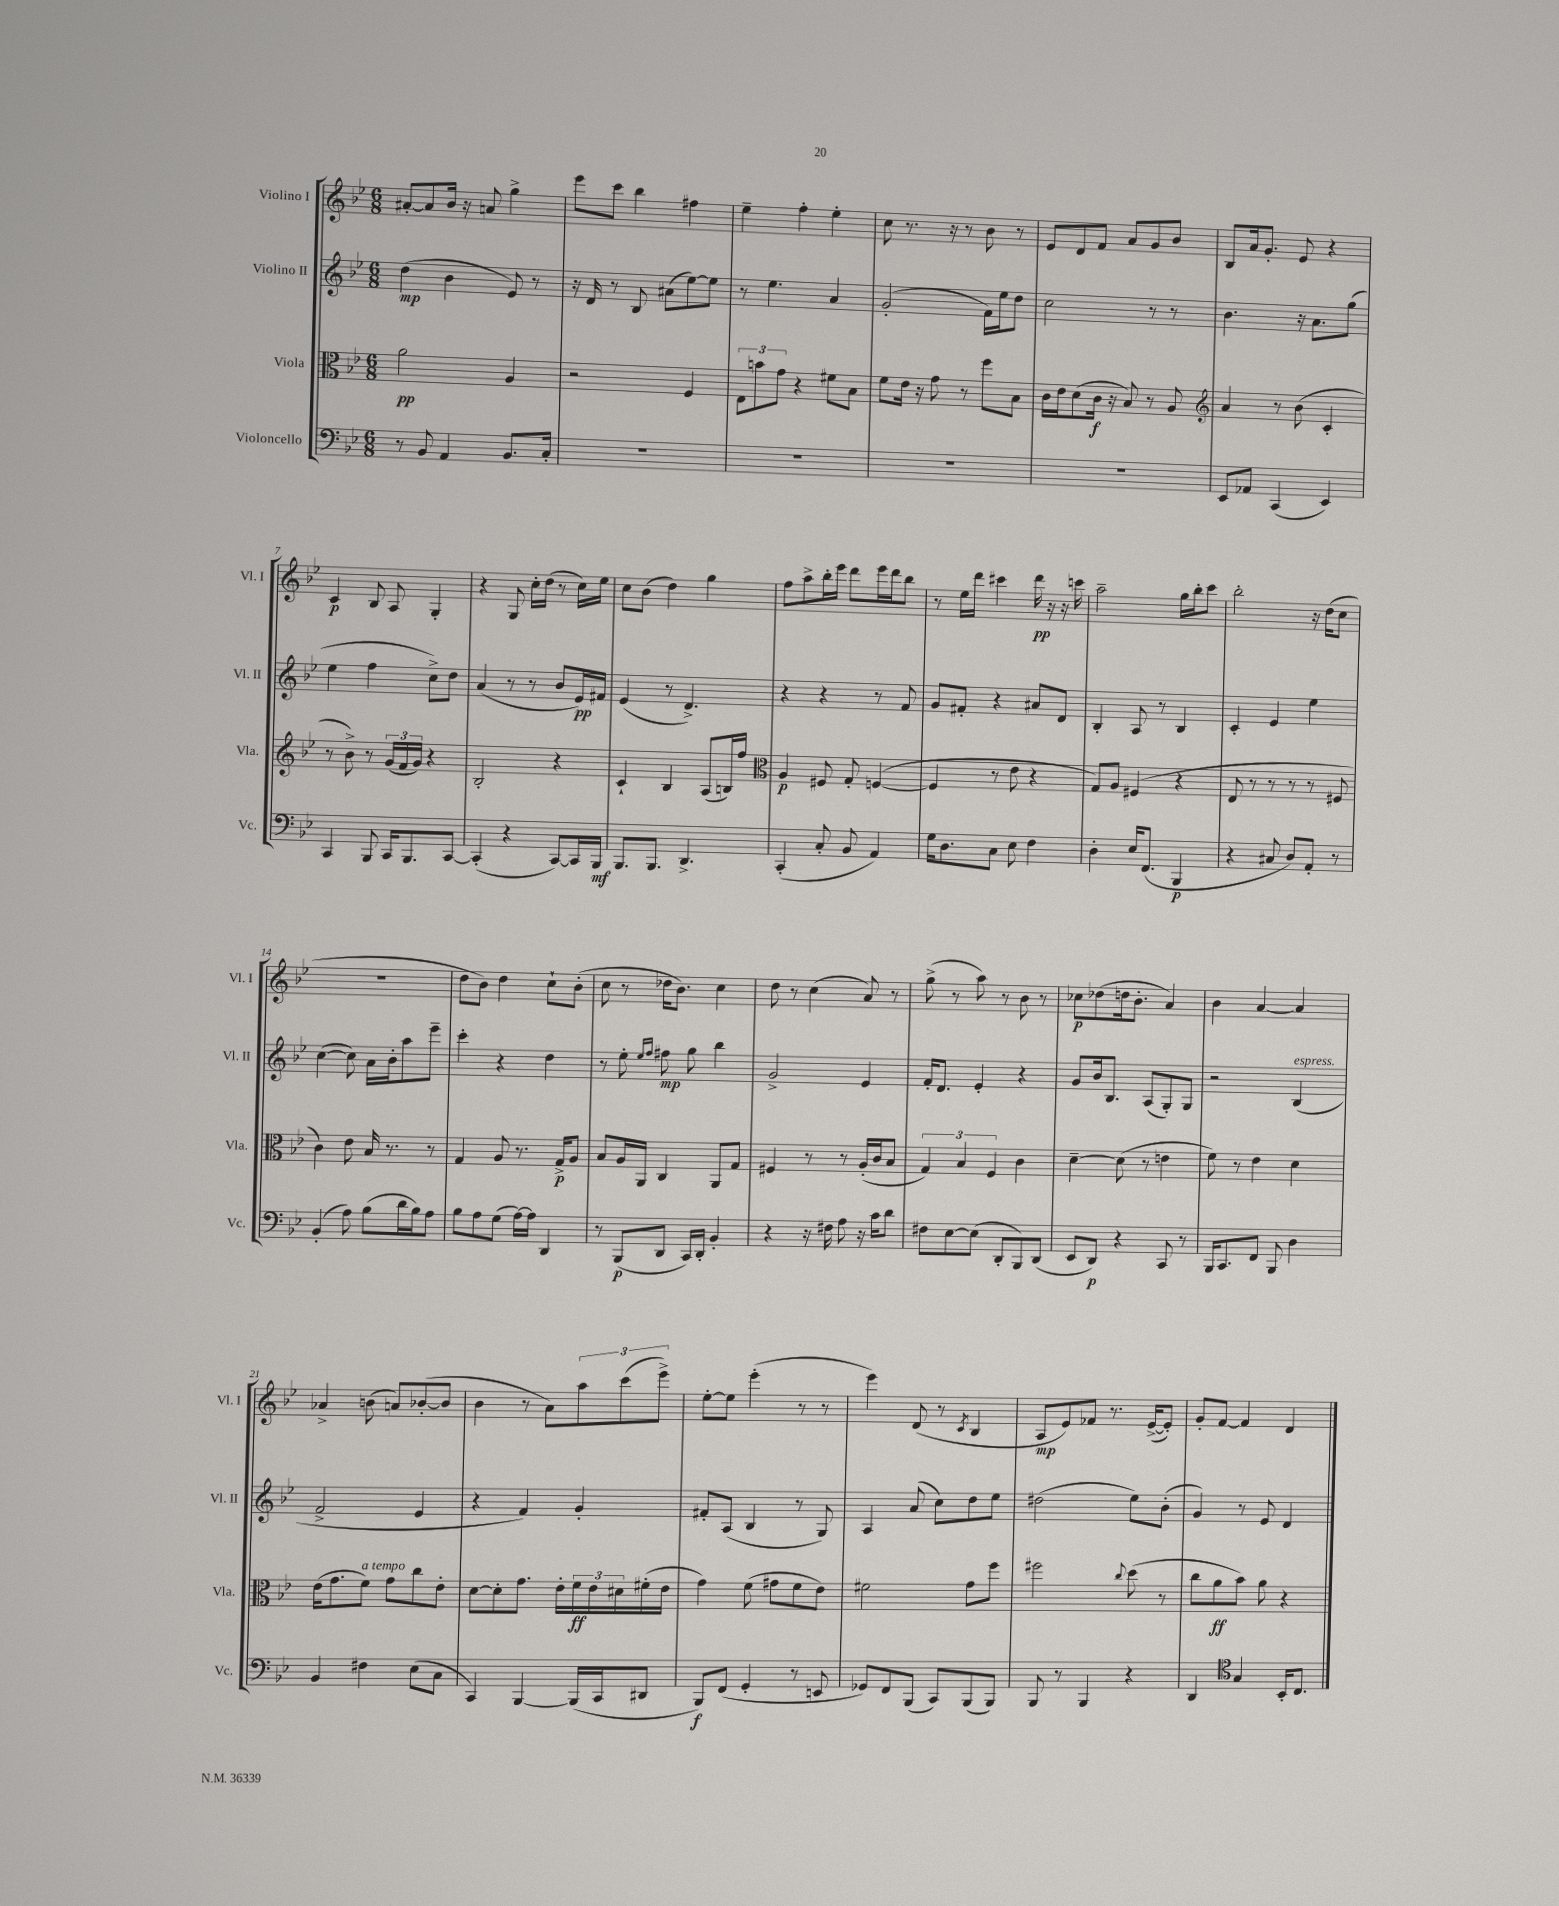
<<
\new StaffGroup <<
\new Staff = "s0" \with { instrumentName = "Violino I" shortInstrumentName = "Vl. I" } {
    \clef treble \key bes \major \numericTimeSignature \time 6/8
    ais'8~-. ais'8 bes'16 r16 a'8 g''4-> |
    ees'''8 c'''8 bes''4 fis''4 |
    ees''4-- f''4-. ees''4-. |
    c''8 r8. r16 r8 bes'8 r8 |
    ees'8 d'8 f'8 a'8 g'8 bes'8 |
    bes8 a'16 g'8.-. ees'8 r4 |
    c'4\p bes8 a8 g4-. |
    r4 g8 c''16-. d''16( r8 c''16) ees''16 |
    c''8 bes'8( d''4) g''4 |
    f''8 a''8-> bes''16-. ees'''16 d'''8 ees'''16 d'''16 bes''8 |
    r8 ees''16 d'''16 cis'''4 d'''16\pp r16 r16 c'''16 |
    a''2-- g''16 bes''16-. c'''8 |
    bes''2-. r16 d''16( c''8 |
    R2. |
    d''8 bes'8) d''4 c''8-! bes'8-.( |
    c''8 r8 des''16 bes'8.) c''4 |
    d''8 r8 c''4( a'8) r8 |
    g''8->( r8 a''8) r8 bes'8 r8 |
    ces''8\p des''8( d''16 bes'8.-. a'4) |
    bes'4 a'4~ a'4 |
    aes'4-> b'8( a'8) bes'8~-.( bes'8 |
    bes'4 r8 a'8) \tuplet 3/2 { a''8 c'''8( ees'''8->) } |
    ees''8~-. ees''8 ees'''4-.( r8 r8 |
    ees'''4) d'8( r8 \acciaccatura { c'8 } bes4 |
    a8\mp ees'8) fes'8 r8. ees'16~->( ees'8-.) |
    g'8-. f'8~ f'4 d'4 \bar "|." |
}
\new Staff = "s1" \with { instrumentName = "Violino II" shortInstrumentName = "Vl. II" } {
    \clef treble \key bes \major \numericTimeSignature \time 6/8
    d''4\mp( bes'4 ees'8) r8 |
    r16 d'16 r8 bes8 ais'8( ees''8~) ees''8 |
    r8 ees''4. a'4 |
    g'2-.( f'16) ees''16 d''8 |
    c''2 r8 r8 |
    bes'4. r16 a'8. g''8( |
    ees''4 f''4 c''8->) d''8 |
    a'4( r8 r8 bes'8 ees'16\pp) fis'16 |
    ees'4( r8 d'4.->) |
    r4 r4 r8 f'8 |
    g'8 fis'8-. r4 ais'8 d'8 |
    bes4-. a8 r8 bes4 |
    c'4-. ees'4 ees''4 |
    c''4~( c''8) a'16 bes'16-. a''8 ees'''8-- |
    c'''4-. r4 d''4 |
    r8 ees''8-. \grace { ees''16 f''16 } fis''8\mp g''8 bes''4 |
    g'2-> ees'4 |
    f'16-. d'8. ees'4-. r4 |
    g'8 bes'16 bes8. a8( g8-.) g8 |
    r2 bes4^\markup { \italic "espress." }( |
    f'2-> ees'4 |
    r4 f'4) g'4-. |
    fis'8-. a8( bes4 r8 g8) |
    a4 a'8( c''8) d''8 ees''8 |
    dis''2( ees''8) bes'8-.( |
    g'4) r8 ees'8 d'4 \bar "|." |
}
\new Staff = "s2" \with { instrumentName = "Viola" shortInstrumentName = "Vla." } {
    \clef alto \key bes \major \numericTimeSignature \time 6/8
    a'2\pp a4 |
    r2 f4 |
    \tuplet 3/2 { ees8 b'8 g'8 } r4 fis'8 bes8 |
    f'8 ees'16 r16 g'8 r8 f''8 bes8 |
    c'16 ees'16 d'8( c'16\f r16 bes8) r8 a8 |
    \clef treble a'4 r8 bes'8( c'4-. |
    r8 bes'8->) r8 \tuplet 3/2 { g'16( f'16 g'16) } r4 |
    bes2-. r4 |
    c'4-! bes4 a8( b16) f''16 |
    \clef alto a4\p fis8 g8-. f4~( |
    f4 r8 ees'8 r4 |
    g8) a8 fis4( r4 |
    ees8 r8 r8 r8 r8 fis8 |
    c'4) ees'8 bes16 r8. r8 |
    g4 a8 r8. g16->\p a8 |
    bes8 a16 a,16 c4 a,8 g8 |
    fis4 r8 r8 a16-.( c'16 bes8 |
    \tuplet 3/2 { g4) bes4 f4 } c'4 |
    d'4~-- d'8( r8 e'4 |
    f'8) r8 ees'4 d'4 |
    ees'16( g'8. f'8^\markup { \italic "a tempo" }) g'8 c''8 ees'8-. |
    d'8~ d'8-. g'8. ees'16-. \tuplet 3/2 { f'16\ff ees'16 dis'16 } fis'16-.( ees'16 |
    g'4) f'8( gis'8 f'8 ees'8) |
    fis'2 g'8 f''8 |
    fis''2 \appoggiatura { c''8 } d''8( r8 |
    c''8 a'8\ff bes'8) a'8 r4 \bar "|." |
}
\new Staff = "s3" \with { instrumentName = "Violoncello" shortInstrumentName = "Vc." } {
    \clef bass \key bes \major \numericTimeSignature \time 6/8
    r8 bes,8 a,4 bes,8. c16-. |
    R2. |
    R2. |
    R2. |
    R2. |
    ees,8 aes,8 c,4( ees,4) |
    c,4 bes,,8 c,16 bes,,8. c,8~ |
    c,4-.( r4 c,8~) c,16 bes,,16\mf |
    bes,,8. bes,,8. d,4.-> |
    c,4-.( c8-. bes,8 a,4) |
    g16 d8. c8 ees8 f4 |
    d4-. ees16 f,8.( bes,,4\p |
    r4 cis8 d8) a,8-. r8 |
    bes,4-.( a8) bes8( d'16 bes16) a8 |
    bes8 a8 g8( a16~) a16 d,4 |
    r8 bes,,8\p( d,8 c,16) d,16-. bes,4-. |
    r4 r16 fis16 a8 r16 c'16 d'8 |
    fis8 ees8~ ees8( d,8-. bes,,8) d,8( |
    ees,8 d,8\p) r4 c,8 r8 |
    bes,,16 c,8. f,8 bes,,8 d4 |
    bes,4 fis4 ees8( c8 |
    c,4) bes,,4~ bes,,16( c,16 dis,8 |
    bes,,8\f) f,8( g,4-. r8 e,8 |
    ges,8) f,8 bes,,8( c,8) bes,,8( bes,,8) |
    bes,,8 r8 bes,,4 r4 |
    d,4 \clef tenor g4 bes,16-. c8. \bar "|." |
}
>>
>>
